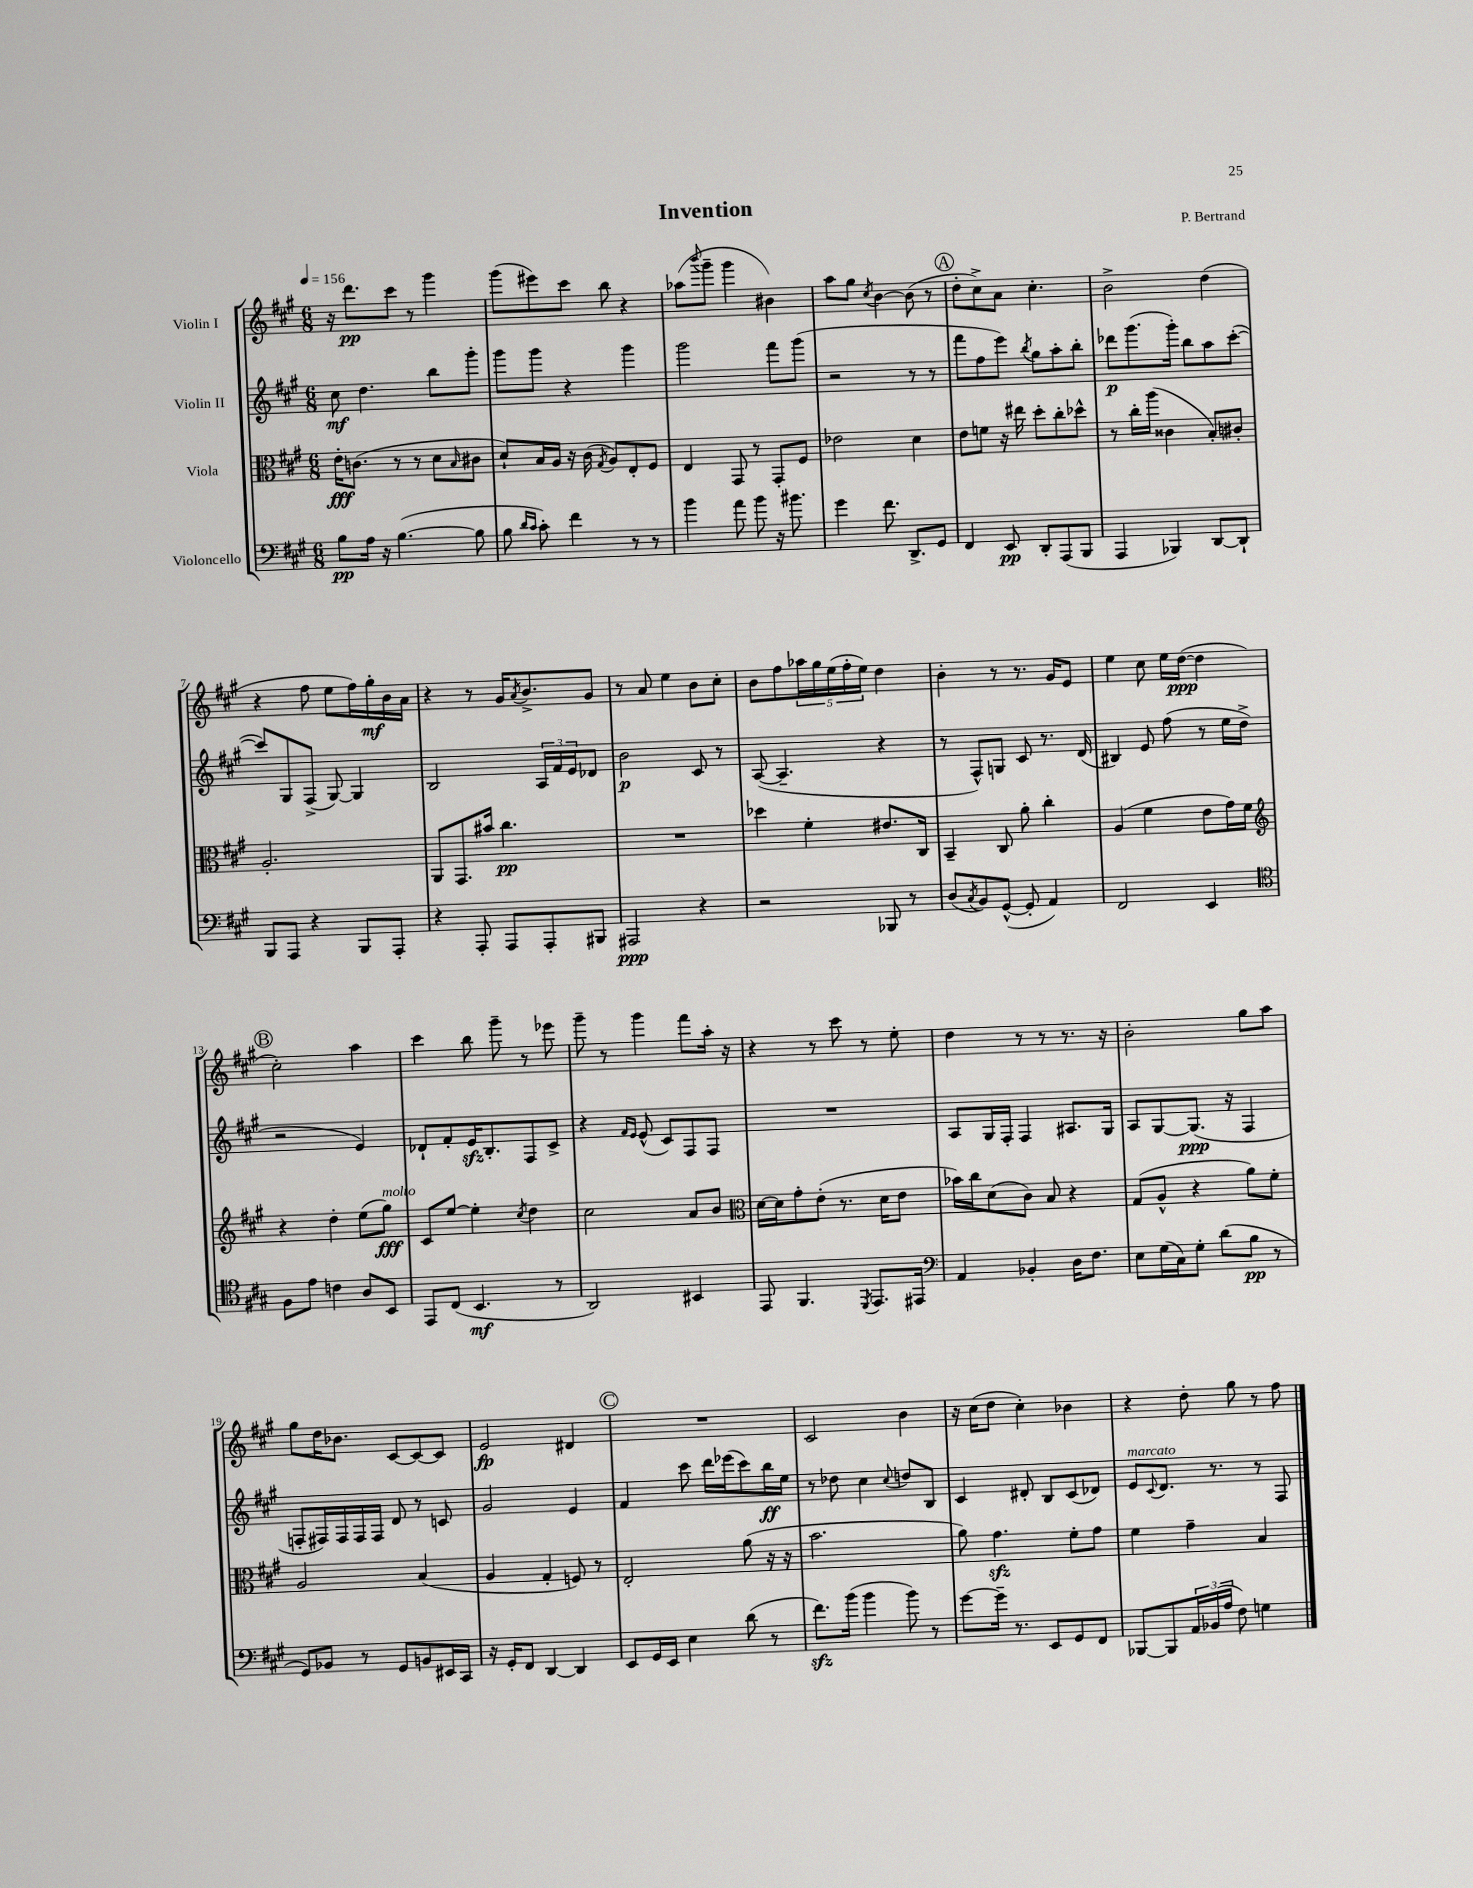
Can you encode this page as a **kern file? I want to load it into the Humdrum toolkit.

**kern	**kern	**kern	**kern
*staff4	*staff3	*staff2	*staff1
*clefF4	*clefC3	*clefG2	*clefG2
*k[f#c#g#]	*k[f#c#g#]	*k[f#c#g#]	*k[f#c#g#]
*M6/8	*M6/8	*M6/8	*M6/8
*MM156	*MM156	*MM156	*MM156
8B	16e'	8cc#	16r
.	(8.c	.	8.ddd
16A	.	4.dd	.
16r	.	.	.
([4.B	8r	.	8ccc#
.	8r	.	8r
.	8d	8bb	4ggg#
.	16qqB	.	.
8B]	8c#	8ggg#'	.
=	=	=	=
8B	8d`)	8ggg#	(8ggg#
16qqd	.	.	.
16qqc#	.	.	.
8c#')	16B	8ggg#	8eee#)
.	16A	.	.
4f#	16r	4r	8ccc#
.	(16c#	.	.
.	8qG#	.	.
.	8A)	.	8bb
8r	8E'	4ggg#	4r
8r	8F#	.	.
=	=	=	=
4b	4E	2ggg#	(8aa-
.	.	.	8qqbbb
.	.	.	8ggg#~
8a	8GG#	.	4ggg#
8b	8r	.	.
16r	8GG#'	8fff#	4b#)
8.b#	.	.	.
.	8F#	(8ggg#	.
=	=	=	=
4g#	2e-	2r	8aa
.	.	.	8gg#
.	.	.	8qcc#
8.f#	.	.	[4b
8.DD^	.	.	.
.	4d	8r	(8b]
8GG#	.	8r	8r
=	=	=	=
4FF#	8e	8fff#	8dd'
.	8f	8ff#	8cc#^)
8EE	16r	8eee)	8a
.	16ee#	.	.
.	.	8qbb	.
8DD'	8dd'	8gg#	4.cc#'
(8AAA	8cc#'	8aa'	.
8BBB	8dd-^^	8bb'	.
=	=	=	=
4AAA	8r	8ddd-	2b^
.	16cc#'	(8.ggg#	.
.	(16aa	.	.
4BBB-)	4c##	.	.
.	.	16ggg#')	.
.	.	8bb	.
[8DD	8B')	8aa	(4dd
8DD`]	8c#'	([8ccc#'	.
=	=	=	=
8BBB	2.A'	8ccc#])	4r
8AAA	.	8G#	.
4r	.	(8F#^	8ff#
.	.	[8G#)	8ee
8BBB	.	4G#]	16ff#)
.	.	.	16gg#'
8AAA'	.	.	16b
.	.	.	16a
=	=	=	=
4r	8AA	2B	4r
.	8.GG#	.	.
8AAA'	.	.	8r
.	16b#	.	.
8AAA	4.cc#	.	16g#
.	.	.	8qa
.	.	.	8.b^
8AAA'	.	24A	.
.	.	24f#	.
.	.	24e	.
8BBB#	.	8d-	8g#
=	=	=	=
2AAA#	2.r	2b	8r
.	.	.	8a
.	.	.	4ee
4r	.	8c#	8b
.	.	8r	8cc#'
=	=	=	=
2r	4dd-	([8A	8b
.	.	4.A~]	8ff#
.	4f#'	.	20aa-
.	.	.	20gg#
.	.	.	(20ee
.	.	.	20ff#'
.	.	.	20ee)
8BBB-	8.e#	4r	4dd
8r	.	.	.
.	16C#	.	.
=	=	=	=
(8D	4BB~	8r	4b'
8qC#	.	.	.
8BB)	.	8F#^^)	.
([8GG#^^	8C#	8G	8r
8GG#']	8a'	8c#	8.r
4AA)	4cc#'	8.r	.
.	.	.	16g#
.	.	.	8e
.	.	(16d	.
=	=	=	=
2FF#	(4A	4B#)	4ee
.	4f#	8e	8cc#
.	.	(8ff#	16ee
.	.	.	([16dd
4EE	8e	8r	4dd]
.	16g#)	16ee	.
.	16f#	16dd^	.
=	=	=	=
*clefC4	*clefG2	*	*
8F#	4r	2r	2cc#')
8e	.	.	.
4c	4dd'	.	.
8A	(8ee	4e)	4aa
8BB	8gg#)	.	.
=	=	=	=
8EE	8c#	8d-`	4ccc#
(8C#	[8ee	8f#'	.
4.BB	4ee']	16e	8bb
.	.	8.B'	.
.	.	.	8ggg#~
.	8qcc#	.	.
.	4dd	8F#	8r
8r	.	8c#^	8eee-
=	=	=	=
2AA)	2cc#	4r	8ggg#~
.	.	.	8r
.	.	16qqf#	.
.	.	16qqe	.
.	.	(8e^^	4ggg#
.	.	8c#)	.
4BB#	8a	8F#	8fff#
.	8b	8F#	16aa'
.	.	.	16r
=	=	=	=
*	*clefC3	*	*
8EE	[16d	2.r	4r
.	16d]	.	.
4.FF#	8g#'	.	.
.	(8e'	.	8r
.	8.r	.	8ccc#
8qDD	.	.	.
8.EE	.	.	8r
.	16d	.	.
.	8e	.	8ee'
16EE#	.	.	.
=	=	=	=
*clefF4	*	*	*
4AA	16b-)	8A	4dd
.	16cc#	.	.
.	(8d	16G#	.
.	.	16F#'	.
4BB-'	8c#)	4F#	8r
.	8B	.	8r
16D	4r	8.A#	8.r
8.F#	.	.	.
.	.	16G#	16r
=	=	=	=
8E	(8G#	8A	2b'
(16G#	8A^^	[8G#	.
16C#)	.	.	.
8G#'	4r	(8.G#]	.
(8d	.	.	.
.	.	16r	.
8B	8a)	4F#	8gg#
8r	8f#'	.	8aa
=	=	=	=
8GG#)	2A	8F'	8gg#
8BB-	.	16F#)	16dd
.	.	16F#	8.b-
8r	.	16F#	.
.	.	16F#	.
8GG#	.	8d	[8c#
8BB	(4B	8r	8c#_
16EE#	.	8c	8c#]
16CC#	.	.	.
=	=	=	=
16r	4A	2g#	2e
16GG#'	.	.	.
8FF#	.	.	.
[4DD	4G#'	.	.
4DD]	8F)	4e	4d#
.	8r	.	.
=	=	=	=
8EE	2E'	4f#	2.r
16GG#	.	.	.
16EE	.	.	.
4E	.	8ccc#	.
.	.	16ddd	.
.	.	(16eee-	.
(8d	(8a	8ccc#)	.
8r	16r	16bb	.
.	16r	16ee	.
=	=	=	=
8.f#)	2.b	8r	2c#
.	.	8dd-	.
(16b	.	.	.
4b	.	4cc#	.
.	.	8qqcc#	.
8b)	.	8dd	4b
8r	.	8B	.
=	=	=	=
[8g#	8a)	4c#	16r
.	.	.	(16cc#
16g#~]	4.g#	.	8dd
8.r	.	.	.
.	.	8d#'	4cc#')
8EE	.	8B	.
8GG#	8f#'	(8c#	4b-
8FF#	8g#	8d-)	.
=	=	=	=
[8BBB-	4f#	8e	4r
.	.	8qqc#	.
8BBB-]	.	8.d	.
24AA	4g#~	.	8dd'
(24BB-	.	.	.
.	.	8.r	.
24A	.	.	.
8F#)	.	.	8gg#
4G	4B	8r	8r
.	.	8F#	8ff#
==	==	==	==
*-	*-	*-	*-
